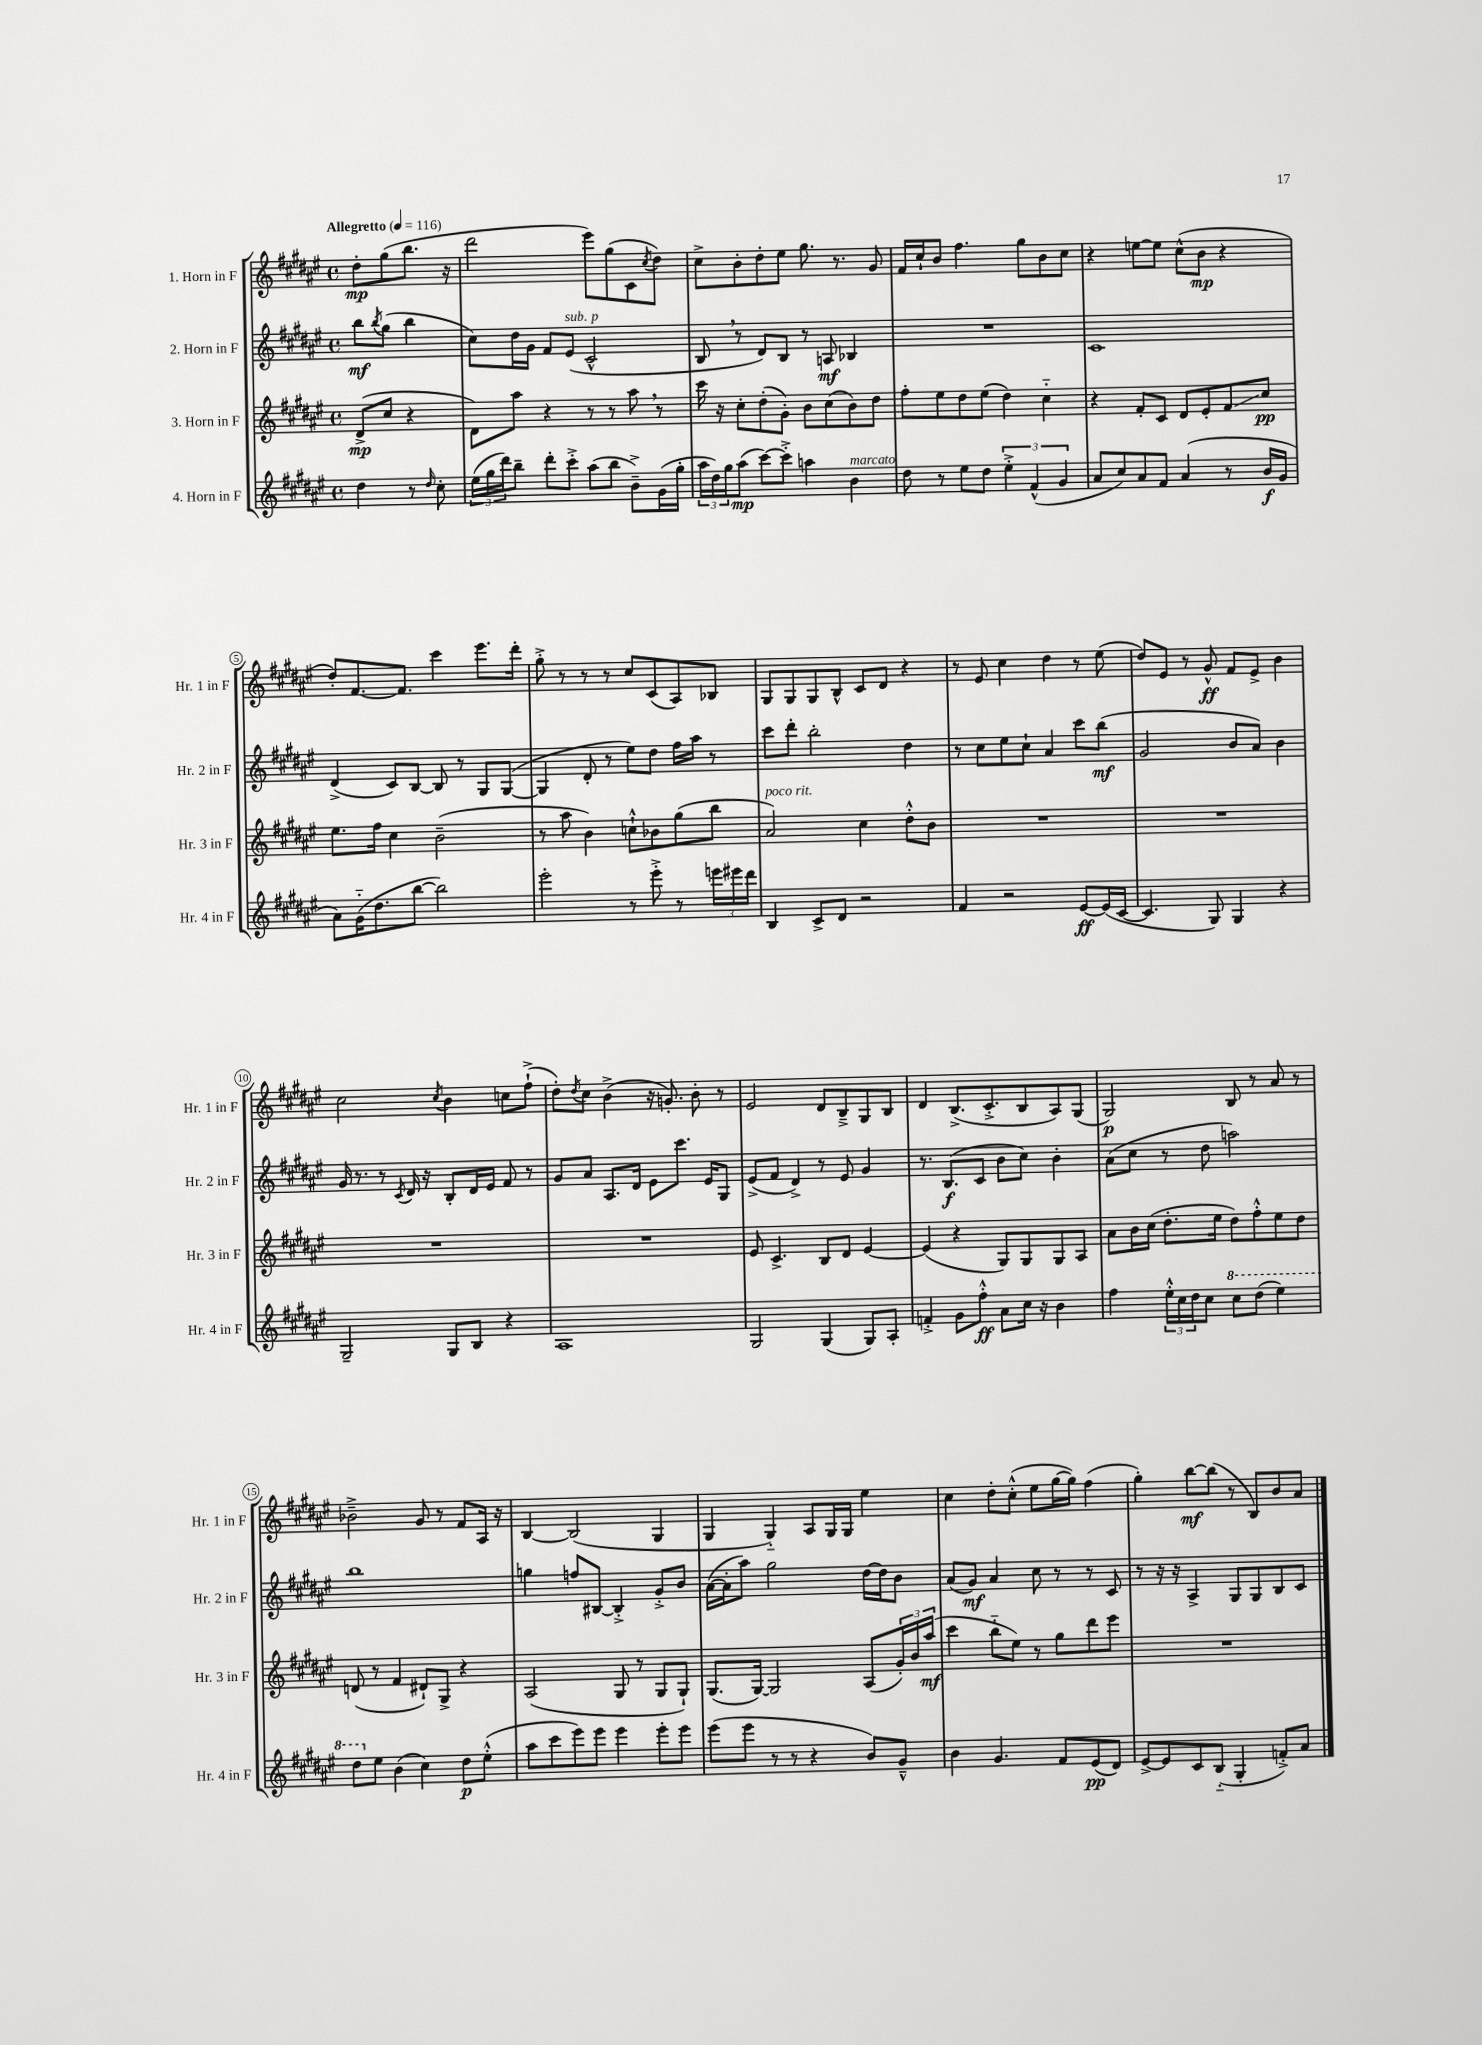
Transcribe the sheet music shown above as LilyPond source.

<<
\new StaffGroup <<
\new Staff = "s0" \with { instrumentName = "1. Horn in F" shortInstrumentName = "Hr. 1 in F" } {
    \clef treble \key fis \major \defaultTimeSignature \time 4/4 \partial 2 \tempo "Allegretto" 4 = 116
    dis''8-.\mp gis''8( b''8. r16 |
    dis'''2 eis'''8) gis''8( cis'8 \acciaccatura { cis''8 } dis''8) |
    cis''8-> b'8-. dis''8-. eis''8 gis''8. r8. gis'8 |
    fis'16 cis''16-! b'8 fis''4. gis''8 b'8 cis''8 |
    r4 e''8~ e''8 cis''8-^( b'8\mp r4 |
    dis''8-.) fis'8.~ fis'8. cis'''4 eis'''8. dis'''16-. |
    gis''8-.-> r8 r8 r8 cis''8 cis'8( ais8) bes8 |
    gis8 gis8 gis8 b8-^ cis'8 dis'8 r4 |
    r8 eis'8 cis''4 dis''4 r8 eis''8( |
    dis''8) eis'8 r8 gis'8-^\ff fis'8 eis'8-> b'4 |
    cis''2 \acciaccatura { cis''8 } b'4 c''8 fis''8-!->( |
    dis''8-.) \acciaccatura { dis''8 } cis''8 b'4->( r16 g'8.-.) b'8-. r8 |
    eis'2 dis'8 b8---> gis8 b8 |
    dis'4 b8.->( cis'8.-.-> b8 ais8) gis8( |
    gis2\p) b8 r8 ais'8 r8 |
    bes'2---> gis'8 r8 fis'8 ais16 r16 |
    b4~ b2( gis4 |
    gis4 gis4-_) ais8 gis16 gis16 eis''4 |
    cis''4 dis''8-. cis''8-.-^( eis''8 gis''16~ gis''16) fis''4( |
    gis''4-.) b''8~\mf b''8( r8 b8) b'8 ais'8 \bar "|." |
}
\new Staff = "s1" \with { instrumentName = "2. Horn in F" shortInstrumentName = "Hr. 2 in F" } {
    \clef treble \key fis \major \defaultTimeSignature \time 4/4 \partial 2
    b''8\mf \acciaccatura { b''8 } gis''8( b''4 |
    cis''8) dis''16 gis'16 fis'8 eis'8^\markup { \italic "sub. p" }( cis'2-^ |
    b8 \breathe r8 dis'8) b8 r8 a8\mf bes4 |
    R1 |
    cis'1 |
    dis'4->( cis'8) b8~ b8 r8 gis8 gis8~( |
    gis4 dis'8-. r8 eis''8) dis''8 fis''16 ais''16 r8 |
    cis'''8 dis'''8-. b''2-. dis''4 |
    r8 cis''8 eis''8 cis''8-! ais'4 cis'''8 b''8\mf( |
    gis'2 b'8 ais'8) b'4 |
    gis'16 r8. r8 \acciaccatura { cis'8 } dis'16 r16 b8-. dis'16 eis'16 fis'8 r8 |
    gis'8 ais'8 ais8. dis'16 eis'8 cis'''8. eis'16 gis8 |
    eis'8->( fis'8 dis'4->) r8 eis'8 gis'4 |
    r8. b8.\f( cis'8 b'8 cis''8) b'4-. |
    ais'8( cis''8 r8 dis''8 a''2) |
    b''1 |
    g''4 f''8 bis8~ bis4-.-> gis'8-.-> b'8 |
    ais'16~( ais'16-. ais''8) gis''2 dis''16~ dis''16 b'8 |
    ais'8( gis'8\mf) ais'4 cis''8 r8 r8 cis'8 |
    r8 r16 r16 ais4-> gis8 gis8 b8 cis'8 \bar "|." |
}
\new Staff = "s2" \with { instrumentName = "3. Horn in F" shortInstrumentName = "Hr. 3 in F" } {
    \clef treble \key fis \major \defaultTimeSignature \time 4/4 \partial 2
    dis'8->\mp( cis''8 r4 |
    dis'8) ais''8 r4 r8 r8 ais''8 \breathe r8 |
    cis'''16 r16 cis''8-. dis''8-.( gis'8-.) b'8 cis''8( b'8) dis''8 |
    fis''8-. eis''8 dis''8 eis''8( dis''4) cis''4-_ |
    r4 fis'8-. cis'8 dis'8 eis'8-. fis'8\glissando cis''8\pp |
    eis''8. fis''16 cis''4 b'2--( |
    r8 ais''8 b'4) c''8-!-^ bes'8 gis''8( b''8 |
    ais'2^\markup { \italic "poco rit." }) cis''4 dis''8-.-^ b'8 |
    R1 |
    R1 |
    R1 |
    R1 |
    eis'8 cis'4.-> b8 dis'8 eis'4~ |
    eis'4( r4 gis8) gis8 gis8 ais8 |
    ais'8 b'16 cis''16( dis''8.-. eis''16 dis''8) fis''8-.-^ eis''8 dis''8 |
    d'8( r8 fis'4 dis'8-!) gis8-> r4 |
    ais2( gis8 r8 gis8 gis8-!) |
    gis8.( gis16~) gis2 ais8( \tuplet 3/2 { gis'16-.) b'16 ais''16\mf( } |
    cis'''4 b''8-_ eis''8) r8 gis''8 dis'''8 eis'''8 |
    R1 \bar "|." |
}
\new Staff = "s3" \with { instrumentName = "4. Horn in F" shortInstrumentName = "Hr. 4 in F" } {
    \clef treble \key fis \major \defaultTimeSignature \time 4/4 \partial 2
    dis''4 r8 \grace { dis''16 } cis''8-. |
    \tuplet 3/2 { eis''16( gis''16 dis'''16) } b''8-- dis'''8-. cis'''8-.-> ais''8( b''8 b'8--->) gis'16( gis''16-. |
    \tuplet 3/2 { ais''16 dis''16) gis''16 } ais''8\mp( cis'''8~) cis'''8-.-> a''4 b'4^\markup { \italic "marcato" } |
    dis''8 r8 eis''8 dis''8 \tuplet 3/2 { eis''4-.-> fis'4-^( gis'4 } |
    ais'8 cis''8) ais'8 fis'8 ais'4( r8 b'16\f gis'16 |
    ais'8) gis'16-_( dis''8. b''8~ b''2) |
    eis'''2-. r8 eis'''8-.-> r8 \tuplet 3/2 { e'''16 eis'''16 dis'''16 } |
    b4 cis'8-> dis'8 r2 |
    fis'4 r2 eis'8~\ff eis'16( cis'16~ |
    cis'4. gis8) gis4 r4 |
    gis2-- gis8 b8 r4 |
    ais1 |
    gis2 gis4( gis8) ais8-. |
    f'4-.-> gis'8 fis''8-.-^\ff ais'8 cis''16 r16 b'4 |
    fis''4 \tuplet 3/2 { eis''16-.-^ cis''16 dis''16 } cis''8 \ottava #1 cis'''8 dis'''8( eis'''4) |
    dis'''8 \ottava #0 eis''8 b'4( cis''4) dis''8\p eis''8-.-^( |
    ais''8 cis'''8 eis'''8) eis'''8 eis'''4 eis'''8-. eis'''8 |
    eis'''8( eis'''8 r8 r8 r4 b'8) gis'8---^ |
    b'4 gis'4. fis'8 eis'8\pp( dis'8) |
    eis'8~-> eis'8 cis'8 b8-_( gis4-. f'8-.->) ais'8 \bar "|." |
}
>>
>>
\layout { \context { \Score \override BarNumber.stencil = #(make-stencil-circler 0.1 0.3 ly:text-interface::print) } }
